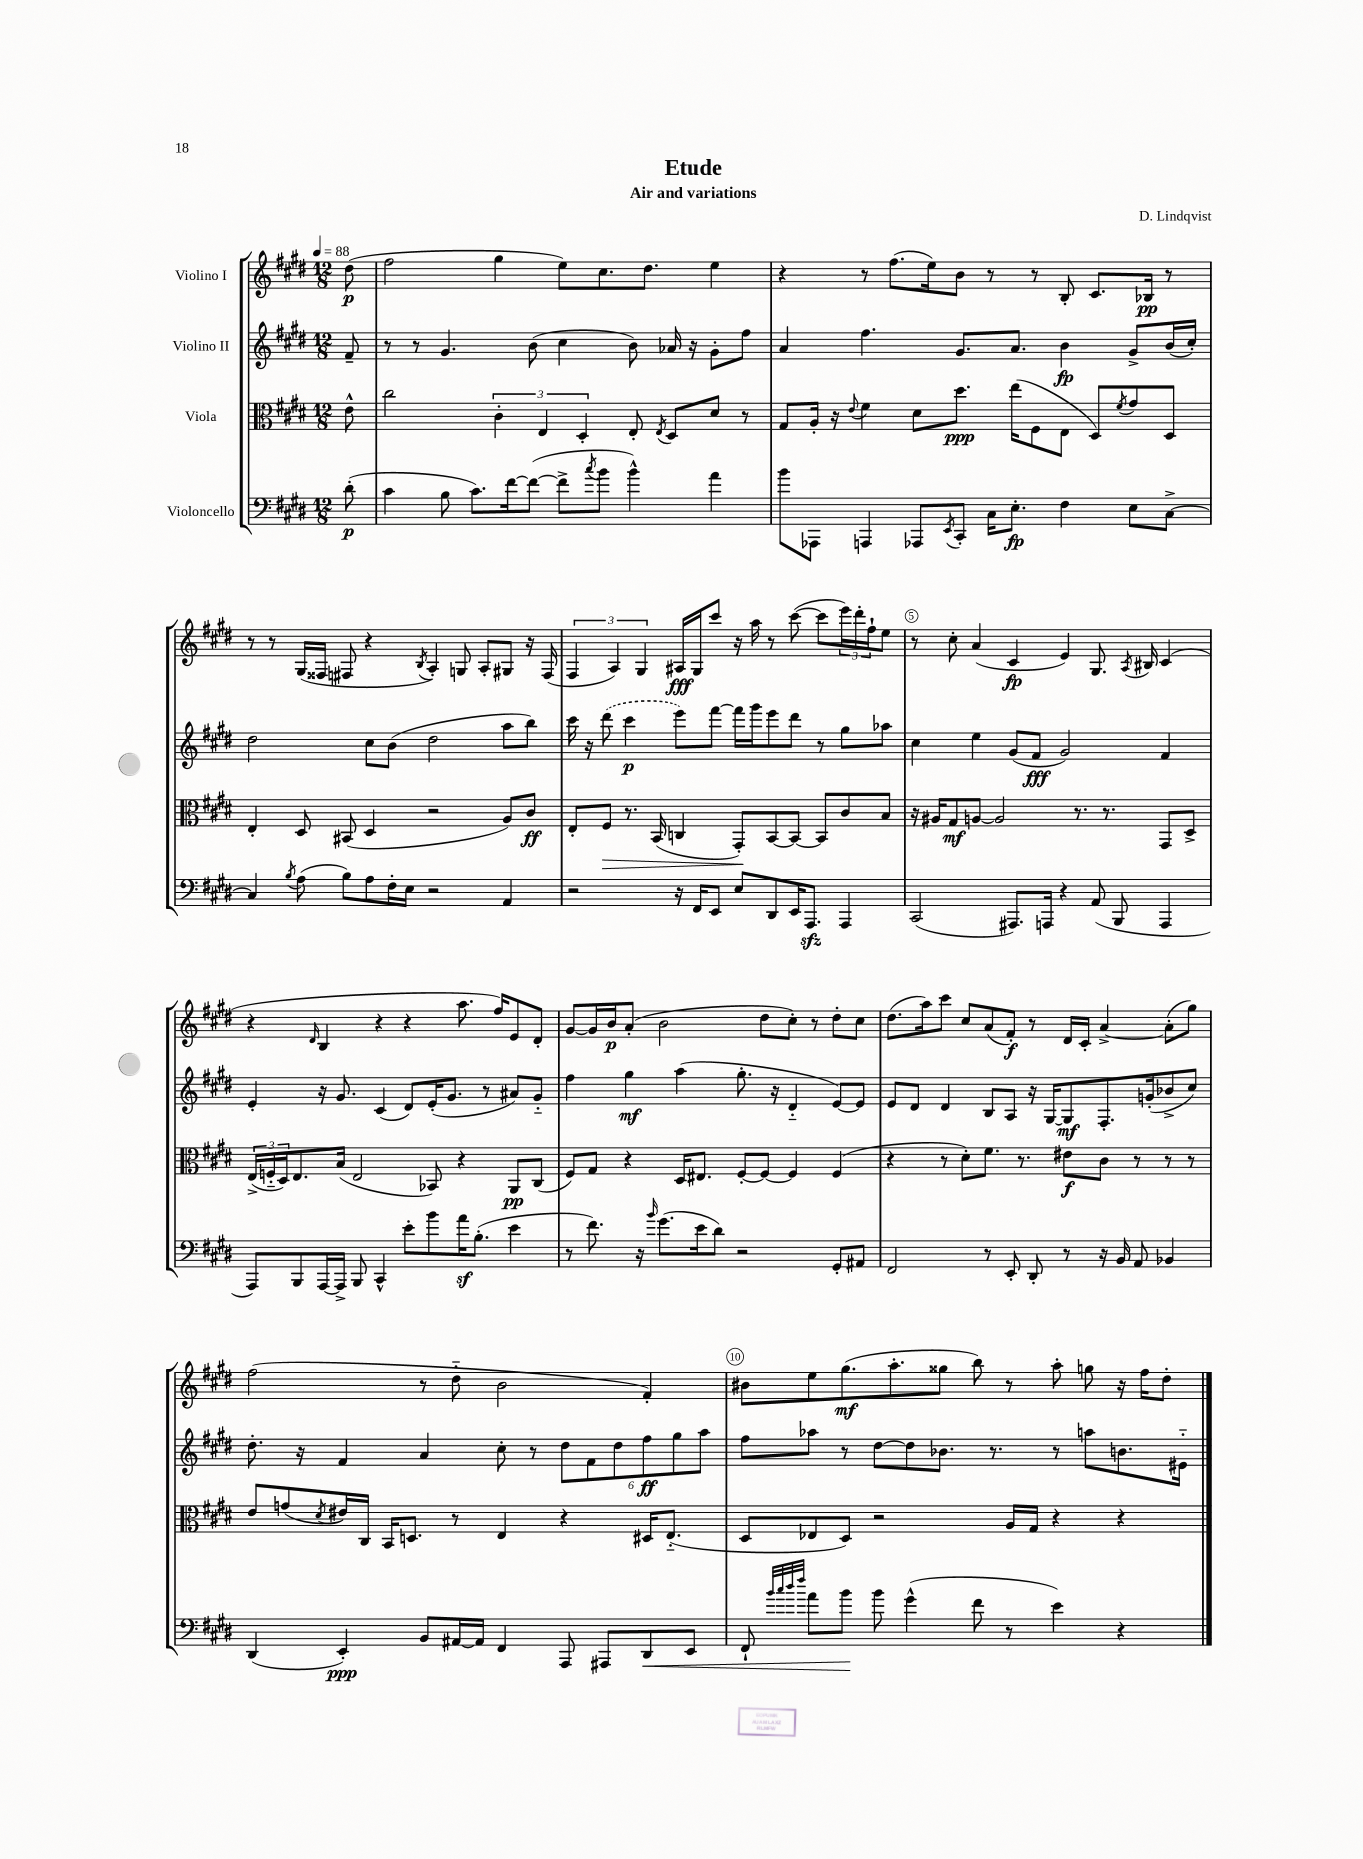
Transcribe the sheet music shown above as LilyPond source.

\header { title = "Etude" composer = "D. Lindqvist" subtitle = "Air and variations" }
<<
\new StaffGroup <<
\new Staff = "s0" \with { instrumentName = "Violino I" } {
    \clef treble \key e \major \numericTimeSignature \time 12/8 \partial 8 \tempo 4 = 88
    dis''8\p( |
    fis''2 gis''4 e''8) cis''8. dis''8. e''4 |
    r4 r8 fis''8.( e''16) b'8 r8 r8 b8-. cis'8. bes16\pp r8 |
    r8 r8 gis16( fisis16 fis8 r4 \acciaccatura { b8 } a4-.) g8 a8-. gis8 r16 fis16( |
    \tuplet 3/2 { fis4 a4) gis4 } ais16\fff gis16 cis'''8 r16 a''16 r8 cis'''8~( cis'''8 \tuplet 3/2 { e'''16) dis'''16-. fis''16-! } e''8 |
    r8 cis''8-. a'4( cis'4\fp e'4) gis8. \acciaccatura { a8 } bis16 cis'4( |
    r4 \grace { dis'16 } b4 r4 r4 a''8. fis''16) e'8 dis'8-. |
    gis'8~ gis'16 b'16\p a'8-.( b'2 dis''8 cis''8-.) r8 dis''8-. cis''8 |
    dis''8.( a''16) cis'''8 cis''8 a'8( fis'8-.\f) r8 dis'16 cis'16-. a'4~-> a'8-.( gis''8) |
    fis''2( r8 dis''8-_ b'2 fis'4-.) |
    bis'8 e''8 gis''8.\mf( a''8.-. gisis''8 b''8) r8 a''8-. g''8 r16 fis''16 dis''8-. \bar "|." |
}
\new Staff = "s1" \with { instrumentName = "Violino II" } {
    \clef treble \key e \major \numericTimeSignature \time 12/8 \partial 8
    fis'8-- |
    r8 r8 gis'4. b'8( cis''4 b'8) aes'16 r16 gis'8-. fis''8 |
    a'4 fis''4. gis'8. a'8. b'4\fp gis'8-> b'16( cis''16-.) |
    dis''2 cis''8 b'8( dis''2 a''8 b''8) |
    cis'''16 r16 \once \slurDashed dis'''8( cis'''4\p e'''8) fis'''8~ fis'''16 gis'''16 e'''8 dis'''8 r8 gis''8 aes''8 |
    cis''4 e''4 gis'8( fis'8\fff gis'2) fis'4 |
    e'4-. r16 gis'8. cis'4( dis'8) e'16-.( gis'8. r8 ais'8) gis'8-_ |
    fis''4 gis''4\mf a''4( gis''8.-. r16 dis'4-_ e'8~) e'8 |
    e'8 dis'8 dis'4 b8 a8 r16 gis16~ gis8\mf fis8.-. g'16-.( bes'8-> cis''8) |
    dis''8.-. r16 fis'4 a'4 cis''8-. r8 \tuplet 6/4 { dis''8 fis'8 dis''8 fis''8\ff gis''8 a''8 } |
    fis''8 aes''8 r8 dis''8~ dis''8 bes'8. r8. r8 a''8 b'8. eis'16-_ \bar "|." |
}
\new Staff = "s2" \with { instrumentName = "Viola" } {
    \clef alto \key e \major \numericTimeSignature \time 12/8 \partial 8
    e'8-^ |
    cis''2 \tuplet 3/2 { cis'4-. e4 dis4-. } e8-. \acciaccatura { e8 } dis8 dis'8 r8 |
    gis8 a16-. r16 \appoggiatura { e'8 } fis'4 dis'8 dis''8.\ppp e''16( fis8 e8 dis8) \acciaccatura { fis'8 } gis'8 dis8 |
    e4-. dis8 bis,8( dis4 r2 a8) cis'8\ff |
    e8-. fis8\> r8. b,16( c4 gis,8-.\!) b,8~ b,8~ b,8 cis'8 b8 |
    r16 ais16 gis8\mf a8~ a2 r8. r8. gis,8 dis8-> |
    \tuplet 3/2 { e16->( f16-_ dis16) } e8. b16( e2 bes,8) r4 a,8\pp cis8( |
    fis8) gis8 r4 dis16 eis8. fis8~-. fis8~ fis4 fis4( |
    r4 r8 dis'8-.) fis'8. r8. eis'8\f cis'8 r8 r8 r8 |
    e'8 g'8( \acciaccatura { dis'8 } eis'16) cis16 b,16 d8. r8 e4 r4 dis16 e8.-_( |
    dis8 ees8 dis8) r2 a16 gis16 r4 r4 \bar "|." |
}
\new Staff = "s3" \with { instrumentName = "Violoncello" } {
    \clef bass \key e \major \numericTimeSignature \time 12/8 \partial 8
    dis'8-.\p( |
    cis'4 b8 cis'8.) fis'16~ fis'8~( fis'8-> \acciaccatura { cis''8 } b'8 b'4-^) a'4 |
    b'8 aes,,8 a,,4 aes,,8 \acciaccatura { e,8 } cis,8-. cis16 e8.-.\fp fis4 e8 cis8~-> |
    cis4 \acciaccatura { b8 } a8( b8) a8 fis16-. e16 r2 a,4 |
    r2 r16 fis,16 e,8 e8 dis,8 e,16 a,,8.\sfz a,,4 |
    cis,2( ais,,8.) a,,16 r4 a,8( b,,8 a,,4 |
    a,,8) b,,8 a,,16~ a,,16-> b,,8 cis,4-^ e'8-. b'8 a'16\sf b8.-.( e'4 |
    r8 fis'8.) r16 \grace { b'16 } gis'8.( e'16 dis'8) r2 gis,8-. ais,8 |
    fis,2 r8 e,8-. dis,8-. r8 r16 b,16 a,8 bes,4 |
    dis,4( e,4-.\ppp) b,8 ais,16~ ais,16 fis,4 a,,8 ais,,8 dis,8\< e,8 |
    fis,8-! \grace { b'32 cis''32 dis''32 fis''32 } a'8 b'8\! b'8 gis'4-^( fis'8 r8 e'4) r4 \bar "|." |
}
>>
>>
\layout { \context { \Score \override BarNumber.break-visibility = ##(#f #t #t) barNumberVisibility = #(every-nth-bar-number-visible 5) \override BarNumber.stencil = #(make-stencil-circler 0.1 0.3 ly:text-interface::print) } }
